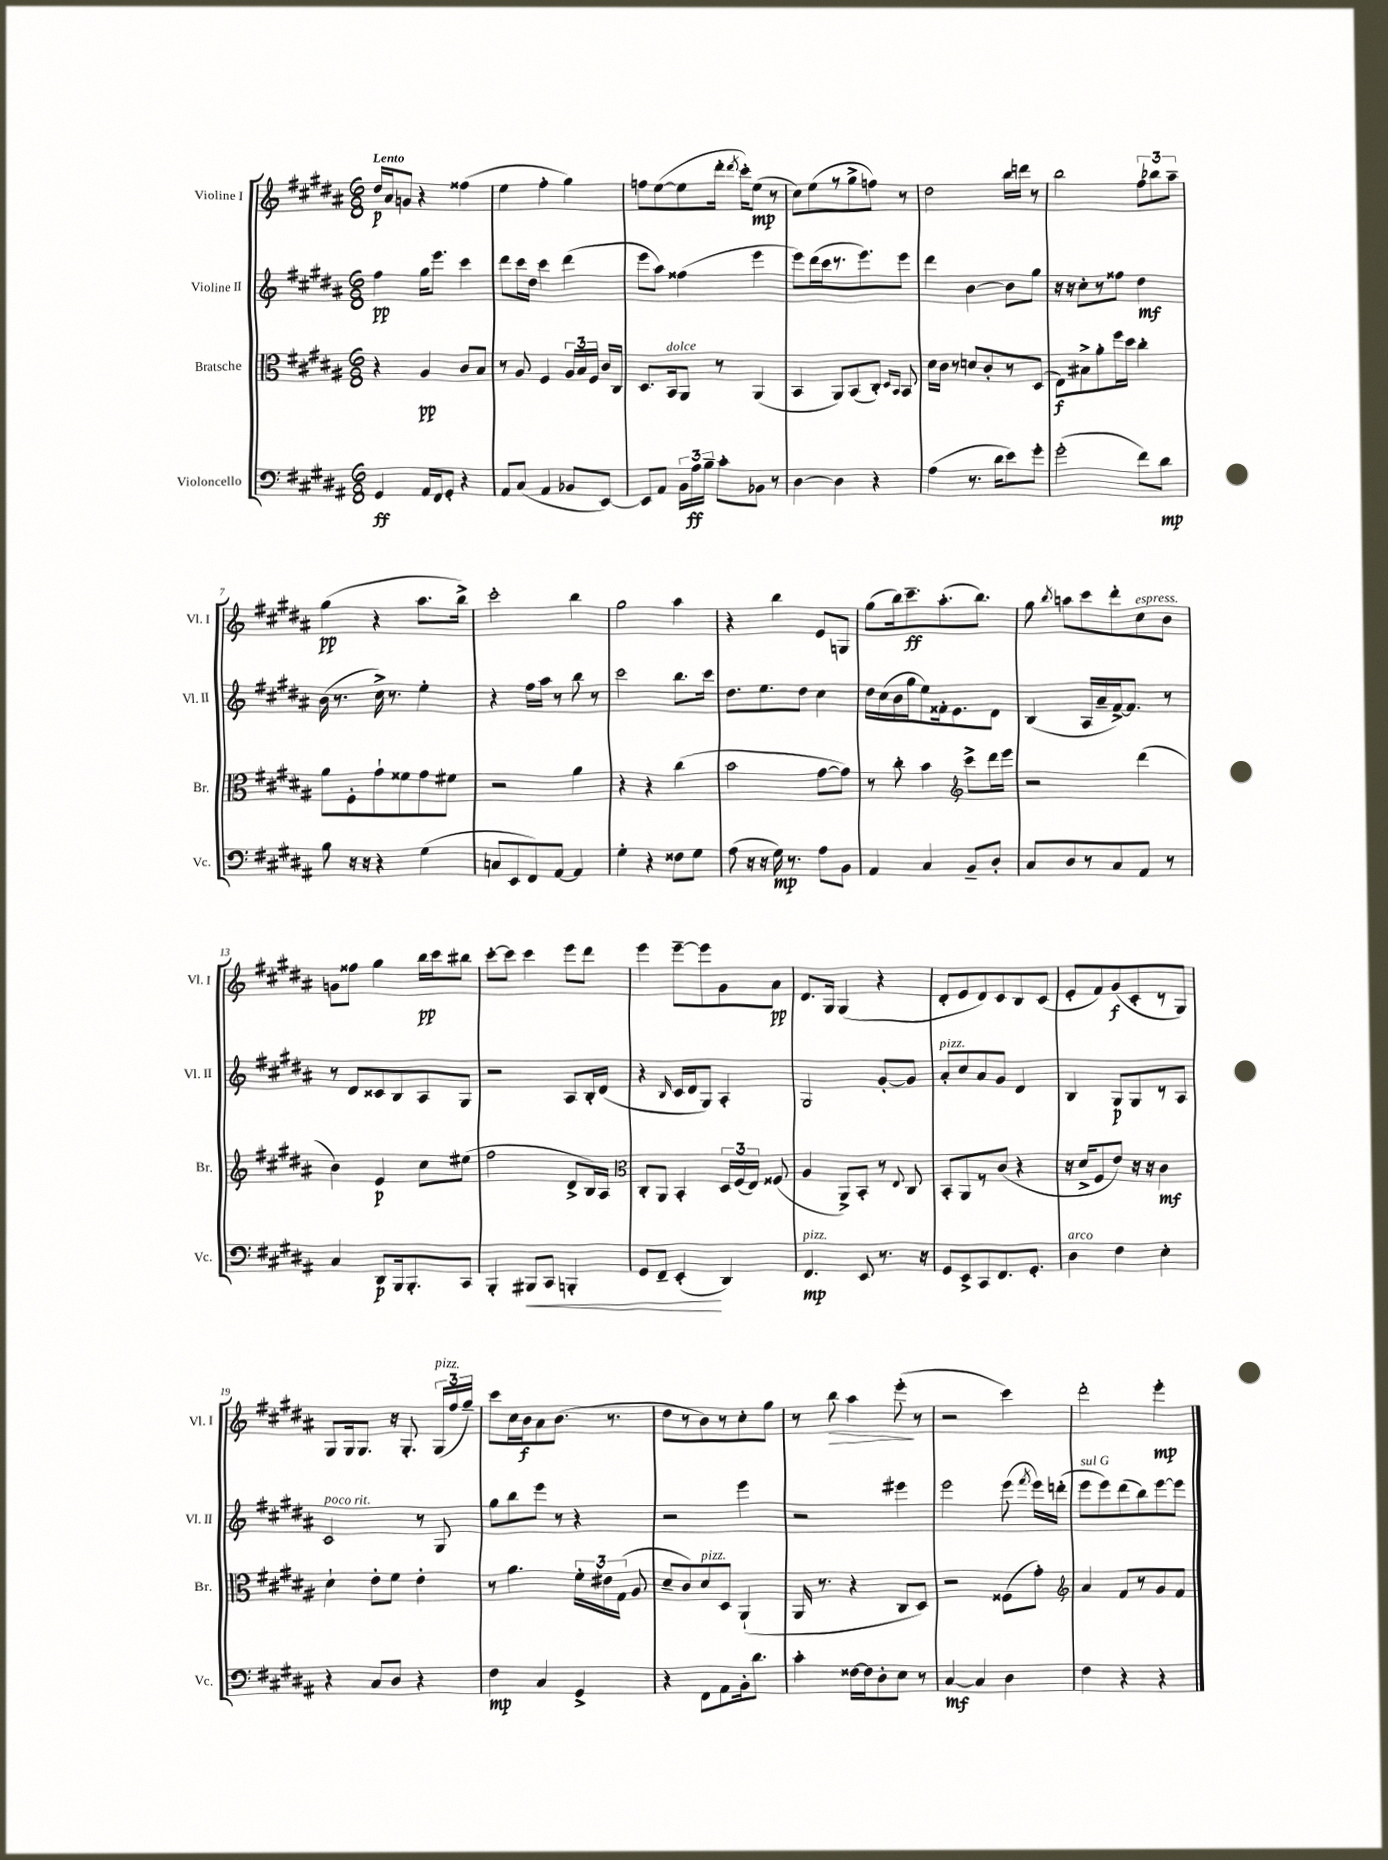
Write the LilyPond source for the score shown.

<<
\new StaffGroup <<
\new Staff = "s0" \with { instrumentName = "Violine I" shortInstrumentName = "Vl. I" } {
    \clef treble \key b \major \numericTimeSignature \time 6/8 \tempo "Lento"
    \autoBeamOff dis''16[\p ais'16 g'8] r4 fisis''4( |
    e''4 fis''4-. gis''4) |
    f''8[ e''8~( e''8 dis'''16]-. \acciaccatura { dis'''8 } cis'''16[-.) e''8]\mp( r8 |
    cis''8[) e''8( r8 gis''8-> f''8]) r8 |
    dis''2 b''16[ d'''16] r8 |
    b''2 \tuplet 3/2 { fis''8[ bes''8 ais''8]-- } |
    gis''4\pp( r4 ais''8.[ b''16]->) |
    cis'''2-. b''4 |
    gis''2 ais''4 |
    r4 b''4 e'8[ g8] |
    gis''8[( b''16) cis'''8.--\ff ais''8.-.( b''8.]) |
    gis''8 \acciaccatura { b''8 } a''8[ cis'''8 dis'''8-. cis''8^\markup { \italic "espress." } b'8] |
    g'8[ fisis''8] gis''4 b''16[\pp cis'''16 bis''8] |
    cis'''8[~-. cis'''8] cis'''4 e'''8[ dis'''8] |
    e'''4 e'''8[~-- e'''8 gis'8 ais'8]\pp |
    dis'8.[ gis16] gis4( r4 |
    dis'8[-. e'8 dis'8) cis'8 b8 cis'8]( |
    e'8[-. fis'8) gis'8\f( cis'8-. r8 gis8]) |
    gis8[ gis16 gis8.] r16 gis8.-. \tuplet 3/2 { gis16[^\markup { \italic "pizz." }( fis''16 gis''16]--) } |
    cis'''8[ cis''16 b'16\f ais'8 b'8.]( r8. |
    dis''8[ r8 b'8) r8 cis''8-. gis''8] |
    r8 b''8\> ais''4 e'''8-.\!( r8 |
    r2 cis'''4) |
    dis'''2-. e'''4-.\mp \bar "|." |
}
\new Staff = "s1" \with { instrumentName = "Violine II" shortInstrumentName = "Vl. II" } {
    \clef treble \key b \major \numericTimeSignature \time 6/8
    \autoBeamOff fis''4\pp gis''16[ e'''8.] cis'''4 |
    dis'''8[ cis'''16 dis''16] cis'''4 dis'''4( |
    e'''8[ ais''8]) fisis''4( e'''4 |
    e'''8[) dis'''16( cis'''16 r8. e'''8.) e'''8] |
    dis'''4 b'4~ b'8[ gis''8] |
    r16 r16 cis''8[-. r8 fisis''8] dis''4\mf |
    b'16( r8. cis''16->) r8. e''4-. |
    r4 fis''16[ ais''16] r8 b''8 r8 |
    cis'''2 b''8.[ cis'''16] |
    dis''8.[ e''8. dis''8] cis''4 |
    dis''16[ cis''16( b'16 gis''16 e''8) fisis'16-. e'8. dis'8] |
    b4( ais16[ ais'16-- fis'16~->) fis'8.] r8 |
    r8 dis'8[ cisis'8 b8 ais8 gis8] |
    r2 ais8[ b16-. dis'16]( |
    r4 \grace { b16 } cis'16[ dis'16 gis8]) ais4-. |
    gis2 gis'8[~-. gis'8] |
    ais'8[-.^\markup { \italic "pizz." } cis''8 ais'8 gis'8] dis'4 |
    b4 gis8[\p gis8 r8 ais8] |
    cis'2^\markup { \italic "poco rit." } r8 gis8 |
    gis''8[ b''8 e'''8] r8 r4 |
    r2 e'''4 |
    r2 eis'''4 |
    e'''2 e'''8( \acciaccatura { fis'''8 } e'''16[) d'''16]-.( |
    e'''8[^\markup { \italic "sul G" } e'''8) dis'''8( b''8) e'''8~ e'''8] \bar "|." |
}
\new Staff = "s2" \with { instrumentName = "Bratsche" shortInstrumentName = "Br." } {
    \clef alto \key b \major \numericTimeSignature \time 6/8
    \autoBeamOff r4 ais4\pp cis'8[ b8] |
    r8 ais8 fis4 \tuplet 3/2 { ais16[ b16 fis16] } cis'16[ cis16] |
    dis8.[ b,16^\markup { \italic "dolce" } ais,8] r8 ais,4( |
    b,4 ais,8[) b,8( cis8]-.) \grace { dis16[ b,16] } b,8 |
    dis'16[ cis'16] r8 d'8[ cis'8-. r8 dis8]( |
    e8[\f) bis8-> ais'8-. fis''16 dis''16] cis''4-. |
    ais'8[ fis8-. gis'8-! fisis'8 gis'8 fis'8] |
    r2 ais'4 |
    r4 r4 cis''4( |
    b'2 gis'8[~ gis'8]) |
    r8 cis''8-. b'4 \clef treble cis'''8[-> dis'''16 e'''16] |
    r2 dis'''4( |
    b'4) e'4\p cis''8[ eis''8]( |
    fis''2 dis'8[-> b16) ais16] |
    \clef alto cis8[-. ais,8] b,4-. \tuplet 3/2 { dis16[ fis16( e16]) } fisis8( |
    ais4 ais,8[->) b,8]-. r8 \appoggiatura { e8 } cis8 |
    b,8[-. ais,8 r8 cis'8]( r4 |
    r16 dis'16[-> fis8 e'8]) r16 r16 cis'4\mf |
    dis'4-! e'8[-. fis'8] e'4-. |
    r8 ais'4. \tuplet 3/2 { fis'16[-. eis'16 gis16]( } ais8 |
    dis'8[-- cis'8) dis'8^\markup { \italic "pizz." } dis8] ais,4-!( |
    ais,16 r8. r4 cis8[ dis8]) |
    r2 fisis8[( gis'8]-.) |
    \clef treble ais'4 fis'8[ r8 gis'8 fis'8] \bar "|." |
}
\new Staff = "s3" \with { instrumentName = "Violoncello" shortInstrumentName = "Vc." } {
    \clef bass \key b \major \numericTimeSignature \time 6/8
    \autoBeamOff gis,4\ff ais,16[ fis,16 gis,8]-. r4 |
    ais,8[ cis8]( ais,4 bes,8[ e,8]~) |
    e,8[ ais,8] \tuplet 3/2 { b,16[ ais16\ff b16]-- } cis'8[-. bes,8] r8 |
    dis4~ dis4 r4 |
    ais4( r8. dis'16[ e'8) gis'8]-. |
    gis'2-.( fis'8[) dis'8]\mp |
    b8 r16 r16 r4 gis4( |
    c8[ e,8 fis,8) ais,8]~ ais,4 |
    gis4-. r4 fisis8[ gis8] |
    ais8( r16 r16 gis16\mp) r8. ais8[ b,8] |
    ais,4 cis4 b,8[-- dis8]-. |
    cis8[ dis8 r8 cis8 ais,8] r8 |
    cis4 dis,8[\p b,,16 b,,8.-. cis,8] |
    b,,4-. bis,,8[\< cis,8] b,,4-. |
    gis,8[ fis,8]-- e,4-.\!( dis,4) |
    fis,4.\mp^\markup { \italic "pizz." } e,8 r8. r16 |
    gis,8[ e,8-> cis,8 fis,8. gis,8.]-. |
    dis4^\markup { \italic "arco" } fis4 e4-. |
    r4 cis8[ dis8] r4 |
    fis4\mp cis4 gis,4-> |
    r4 fis,8[ ais,8 b,16-. dis'8.] |
    cis'4-. fisis16[~ fisis16 dis8-. e8] r8 |
    cis4~\mf cis4 dis4 |
    fis4 r4 r4 \bar "|." |
}
>>
>>
